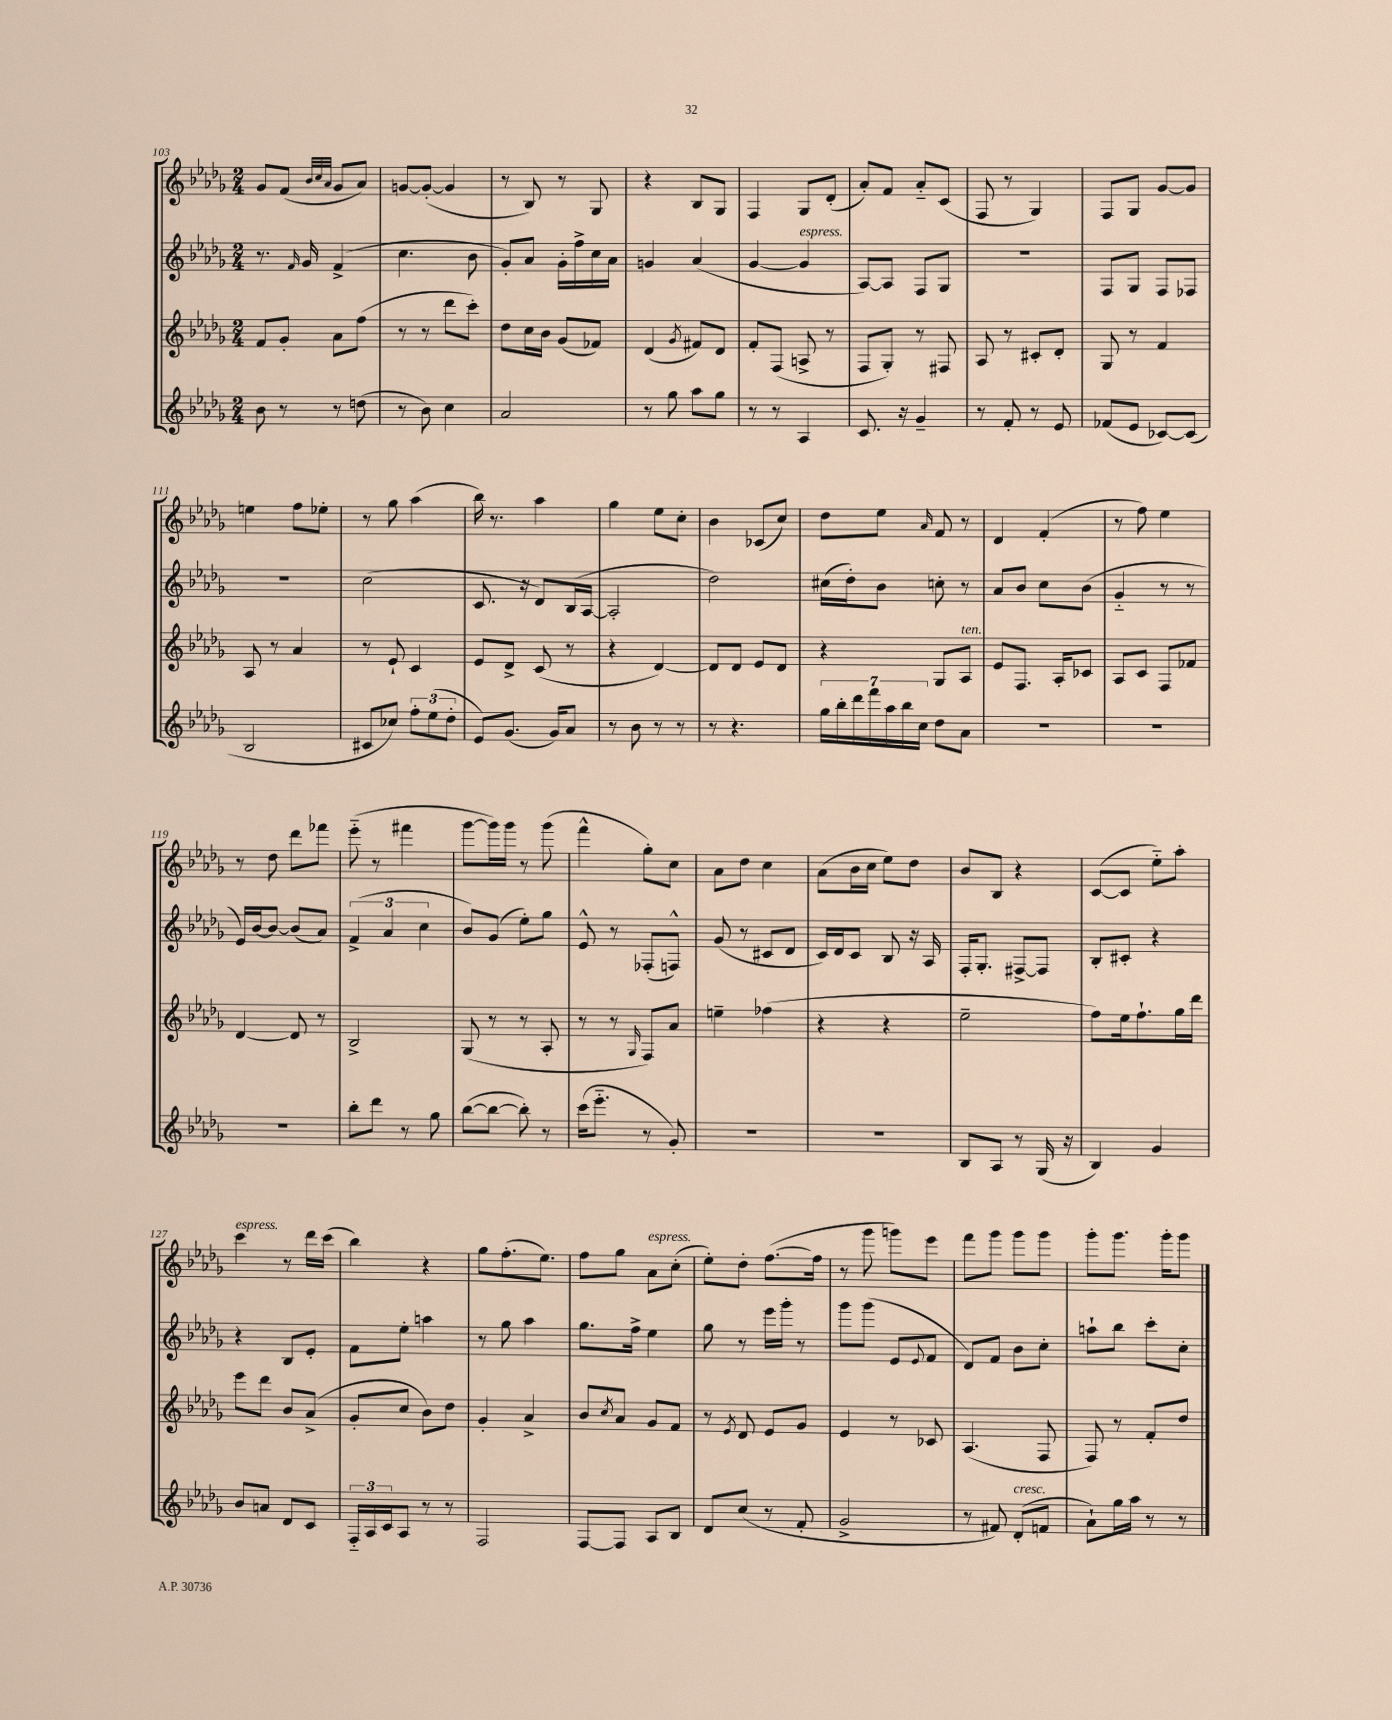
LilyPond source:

<<
\new StaffGroup <<
\new Staff = "s0" {
    \clef treble \key des \major \numericTimeSignature \time 2/4
    ges'8 f'8( \grace { bes'32 c''32 aes'32 } ges'8 aes'8) |
    g'8~ g'8~-.( g'4 |
    r8 bes8) r8 ges8 |
    r4 bes8 ges8 |
    f4 ges8 des'8-.( |
    aes'8-.) f'8 aes'8-_ c'8( |
    f8 r8 ges4) |
    f8 ges8 ges'8~ ges'8 |
    e''4 f''8 ees''8-. |
    r8 ges''8 aes''4( |
    bes''16) r8. aes''4 |
    ges''4 ees''8 c''8-. |
    bes'4 ces'8( c''8) |
    des''8 ees''8 \grace { aes'16 } f'8 r8 |
    des'4 f'4-.( |
    r8 f''8) ees''4 |
    r8 des''8 des'''8 fes'''8 |
    ees'''8-_( r8 fis'''4 |
    ges'''8~ ges'''16) ges'''16 r8 ges'''8( |
    f'''4-^ ges''8-.) c''8 |
    aes'8 des''8 c''4 |
    aes'8( bes'16 c''16 ees''8) des''8 |
    bes'8 bes8 r4 |
    c'8~( c'8 ees''8-_) aes''8-. |
    c'''4^\markup { \italic "espress." } r8 des'''16 c'''16( |
    bes''4) r4 |
    ges''8 f''8.-.( ees''8.) |
    f''8 ges''8 aes'8^\markup { \italic "espress." } c''8-.( |
    ees''8-.) des''8-. f''8.~( f''16 |
    r8 ges'''8 g'''8) ees'''8 |
    f'''8 ges'''8 ges'''8 ges'''8 |
    ges'''8-. ges'''8. ges'''16-. ges'''8 \bar "|." |
}
\new Staff = "s1" {
    \clef treble \key des \major \numericTimeSignature \time 2/4
    r8. \grace { f'16 } ges'16 f'4->( |
    c''4. bes'8 |
    ges'8-.) aes'8 ges'16-. f''16-> c''16 aes'16 |
    g'4 aes'4( |
    ges'4~ ges'4^\markup { \italic "espress." } |
    aes8~) aes8 f8 ges8 |
    R2 |
    f8 ges8 f8 fes8 |
    R2 |
    c''2( |
    c'8. r16 des'8) bes16( aes16~ |
    aes2-. |
    des''2) |
    cis''16( des''16-.) bes'8 c''8-. r8 |
    aes'8 bes'8 c''8 bes'8( |
    ges'4-_ r8 r8 |
    ees'16) bes'16~ bes'8~ bes'8( aes'8) |
    \tuplet 3/2 { f'4->( aes'4 c''4 } |
    bes'8) ges'8( ees''8-.) ges''8 |
    ees'8-^ r8 fes8-.( f8-^) |
    ges'8( r8 cis'8 des'8 |
    c'16) des'16 c'8 bes8 r16 aes16 |
    f16-. ges8.-. fis8~-> fis8 |
    bes8-. cis'8-. r4 |
    r4 bes8 ees'8-. |
    f'8 ees''8-. a''4 |
    r8 ges''8 aes''4 |
    ges''8. f''16-> ees''4 |
    ges''8 r8 ees'''16 ges'''16-. r8 |
    ges'''8 ges'''8( ees'8 \appoggiatura { ees'8 } f'8 |
    des'8) f'8 bes'8 c''8-. |
    a''8-! bes''8 c'''8-. c''8-. \bar "|." |
}
\new Staff = "s2" {
    \clef treble \key des \major \numericTimeSignature \time 2/4
    f'8 ges'8-. aes'8 f''8( |
    r8 r8 des'''8 c'''8-.) |
    des''8 c''16 bes'16 ges'8( fes'8) |
    des'4( \acciaccatura { ges'8 } fis'8) des'8 |
    f'8-. f8( a8-> r8 |
    f8 ges8-.) r8 fis8 |
    aes8 r8 cis'8-. des'8-. |
    ges8 r8 f'4 |
    aes8 r8 aes'4 |
    r8 ees'8-! c'4 |
    ees'8 des'8-> c'8( r8 |
    r4 des'4~) |
    des'8 des'8 ees'8 des'8 |
    r4 ges8 aes8^\markup { \italic "ten." } |
    ees'8 f8. aes16-. ces'8 |
    aes8 c'8 f8 fes'8 |
    des'4~ des'8 r8 |
    bes2-> |
    ges8( r8 r8 aes8-. |
    r8 r8 \grace { ges16 } f8) aes'8 |
    e''4-- fes''4( |
    r4 r4 |
    ees''2-- |
    f''8) ees''16 f''8.-! ges''16 des'''16 |
    ees'''8 des'''8 bes'8 aes'8->( |
    ges'8-. c''8 bes'8) des''8 |
    ges'4-. aes'4-> |
    bes'8 \acciaccatura { c''8 } aes'8 ges'8 f'8 |
    r8 \acciaccatura { ees'8 } des'8 ees'8 ges'8 |
    ees'4 r8 ces'8 |
    aes4.( f8 |
    f8) r8 f'8-. des''8 \bar "|." |
}
\new Staff = "s3" {
    \clef treble \key des \major \numericTimeSignature \time 2/4
    bes'8 r8 r8 d''8( |
    r8 bes'8) c''4 |
    aes'2 |
    r8 ges''8 aes''8 ges''8 |
    r8 r8 aes4 |
    c'8. r16 ges'4-- |
    r8 f'8-. r8 ees'8 |
    fes'8( ees'8 ces'8~) ces'8( |
    bes2 |
    cis'8 ces''8) \tuplet 3/2 { f''8-. ees''8( des''8-. } |
    ees'8) ges'8.( ges'16) aes'8 |
    r8 bes'8 r8 r8 |
    r8 r4. |
    \tuplet 7/4 { ges''16 bes''16-. des'''16 f'''16 aes''16 bes''16 c''16 } des''8 aes'8 |
    R2 |
    R2 |
    R2 |
    bes''8-. des'''8 r8 ges''8 |
    bes''8~( bes''8~ bes''8-.) r8 |
    c'''16( ees'''8.-_ r8 ges'8-.) |
    r2 |
    r2 |
    bes8 aes8 r8 ges16( r16 |
    bes4) ges'4 |
    bes'8 a'8 des'8 c'8 |
    \tuplet 3/2 { f16-_ aes16 c'16 } aes8 r8 r8 |
    f2 |
    f8~ f8 aes8 bes8 |
    des'8 c''8( r8 f'8-. |
    ges'2-> |
    r8 fis'8) des'8-.^\markup { \italic "cresc." }( f'8 |
    aes'8-!) ges''16 aes''16 r8 r8 \bar "|." |
}
>>
>>
\layout { \context { \Score currentBarNumber = #103 } }
